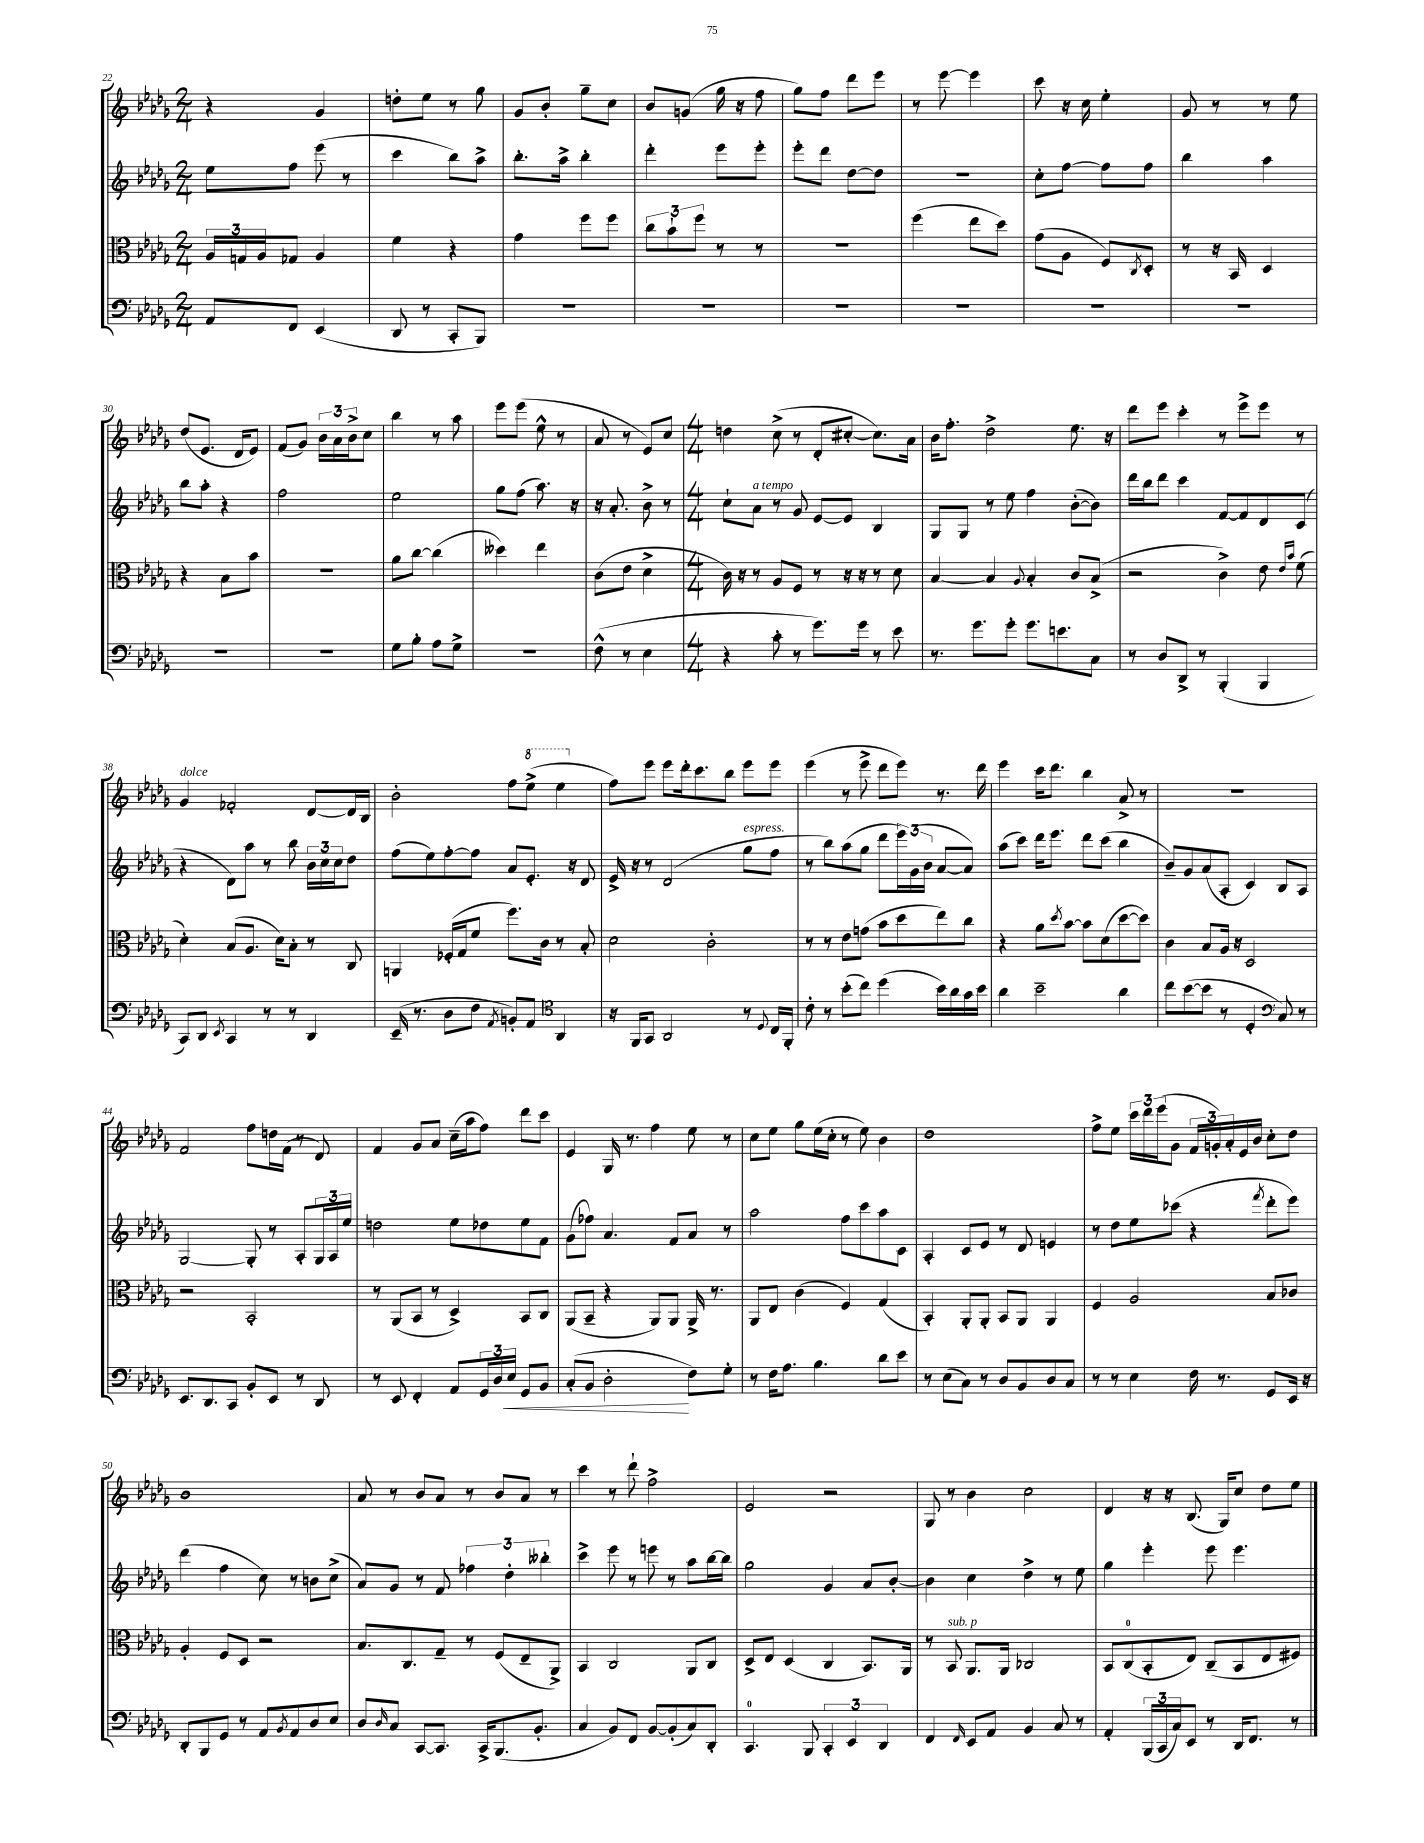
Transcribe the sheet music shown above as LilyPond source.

<<
\new StaffGroup <<
\new Staff = "s0" {
    \clef treble \key des \major \numericTimeSignature \time 2/4
    r4 ges'4 |
    d''8-. ees''8 r8 ges''8 |
    ges'8 bes'8-. ges''8-- c''8 |
    bes'8 g'8( ges''16 r16 f''8 |
    ges''8) f''8 des'''8 ees'''8 |
    r8 ees'''8~ ees'''4 |
    c'''8 r16 c''16 ees''4-. |
    ges'8 r8 r8 ees''8 |
    des''8( ees'8. des'16 ees'8) |
    f'8( ges'8) \tuplet 3/2 { bes'16 aes'16 bes'16-> } c''8 |
    bes''4 r8 aes''8 |
    ees'''8 ees'''8( ees''8-^ r8 |
    aes'8 r8 ees'8) c''8 |
    \numericTimeSignature \time 4/4 d''4 c''8->( r8 des'8-. cis''8~-. cis''8.) aes'16 |
    bes'16 f''8.-. des''2-> ees''8. r16 |
    des'''8 ees'''8 c'''4-. r8 ees'''8-> ees'''8 r8 |
    ges'4^\markup { \italic "dolce" } fes'2-. des'8~ des'16 bes16 |
    bes'2-. f''8 \ottava #1 ees'''8->( ees'''4 \ottava #0 |
    f''8) ees'''8 ees'''8 des'''16-. c'''8. bes''8 ees'''8 ees'''8 |
    ees'''4( r8 ees'''8-> des'''8 ees'''8) r8. des'''16 |
    ees'''4 c'''16 des'''8. bes''4 aes'8-> r8 |
    R1 |
    f'2 f''8 d''16 f'16( r8 des'8) |
    f'4 ges'8 aes'8 c''16--( aes''16 f''8) des'''8 c'''8 |
    ees'4 ges16 r8. f''4 ees''8 r8 |
    c''8 ees''8 ges''8 ees''16( c''16-. r8 ees''8) bes'4 |
    des''1 |
    f''8-> ees''8 \tuplet 3/2 { c'''16 des'''16 ees'''16( } ges'8 \tuplet 3/2 { f'16 g'16-.) aes'16-. } ees'16 bes'16 c''8-. des''8 |
    bes'1 |
    aes'8 r8 bes'8 aes'8 r8 bes'8 aes'8 r8 |
    c'''4 r8 des'''8-! f''2-> |
    ees'2 r2 |
    ges8 r8 bes'4 c''2 |
    des'4 r16 r16 bes8.( ges16) c''8 des''8 ees''8 \bar "|." |
}
\new Staff = "s1" {
    \clef treble \key des \major \numericTimeSignature \time 2/4
    ees''8 f''8 ees'''8( r8 |
    c'''4 bes''8) aes''8-> |
    bes''8.-. aes''16-> bes''4-. |
    des'''4-. ees'''8 ees'''8-. |
    ees'''8-. des'''8 des''8~ des''8 |
    r2 |
    c''8-. f''8~ f''8 f''8 |
    bes''4 aes''4 |
    bes''8 aes''8-. r4 |
    f''2 |
    ees''2 |
    ges''8 f''8( aes''8.) r16 |
    r16 aes'8.-. bes'8-> r8 |
    \numericTimeSignature \time 4/4 c''8-! aes'8^\markup { \italic "a tempo" } r8 ges'8 ees'8~ ees'8 bes4 |
    ges8 ges8 r8 ees''8 f''4 bes'8~-.( bes'8) |
    des'''16 bes''16 des'''8 c'''4 f'8~ f'8 des'8 c'8( |
    r4 des'8) aes''8 r8 bes''8 \tuplet 3/2 { bes'16 c''16 c''16 } des''8 |
    f''8( ees''8) f''8~-. f''8 aes'8 ees'8.-. r16 des'8 |
    ees'16-> r16 r8 des'2( ges''8^\markup { \italic "espress." } f''8 |
    r8 bes''8) aes''8( ges''8 des'''8 \tuplet 3/2 { ees'''16) ges'16( bes'16 } aes'8~ aes'8) |
    aes''8( c'''8) des'''16 ees'''8. des'''8 c'''8( bes''4 |
    bes'8--) ges'8 aes'8( aes8-. c'4) bes8 aes8 |
    ges2~ ges8-. r8 aes8-. \tuplet 3/2 { ges16 aes16 ees''16 } |
    d''2 ees''8 des''8 ees''8 f'8 |
    ges'8( fes''8) aes'4. f'8 aes'8 r8 |
    aes''2 f''8 c'''8 aes''8 c'8 |
    aes4-. c'8 ees'8 r8 des'8 e'4 |
    r8 des''8 ees''8 ces'''8( r4 \acciaccatura { f'''8 } des'''8-. ees'''8) |
    des'''4( f''4 c''8) r8 b'8 c''8->( |
    aes'8) ges'8 r8 f'8 \tuplet 3/2 { fes''4 des''4-. beses''4-. } |
    c'''4-> ees'''8 r8 e'''8 r8 aes''8 bes''16~ bes''16 |
    ges''2 ges'4 aes'8 bes'8~-. |
    bes'4 c''4 des''4-> r8 ees''8 |
    ges''4 ees'''4-. ees'''8 ees'''4. \bar "|." |
}
\new Staff = "s2" {
    \clef alto \key des \major \numericTimeSignature \time 2/4
    \tuplet 3/2 { aes16 g16 aes16 } ges8 aes4 |
    f'4 r4 |
    ges'4 f''8 f''8 |
    \tuplet 3/2 { c''8 bes'8-! f''8 } r8 r8 |
    R2 |
    f''4( ees''8 des''8) |
    ges'8( aes8 f8) \acciaccatura { c8 } des8-. |
    r8 r16 bes,16 des4 |
    r4 bes8 bes'8 |
    r2 |
    aes'8 c''8~ c''4( |
    deses''4) ees''4 |
    c'8( ees'8 des'4-> |
    \numericTimeSignature \time 4/4 c'16) r16 r8 aes8 f8 r8 r16 r16 r8 des'8 |
    bes4~ bes4 \appoggiatura { aes8 } bes4-. c'8 bes8->( |
    r2 c'4->) ees'8 \grace { ees'16 bes'16 } f'8( |
    des'4-.) bes8( aes8. des'16) bes8-. r8 c8 |
    a,4 fes16-.( ges16 f'8 f''8.) c'16 r8 bes8-. |
    des'2 c'2-. |
    r8 r8 ees'8 g'8( bes'8 des''8 ees''8) c''8 |
    r4 aes'8 \acciaccatura { des''8 } bes'8~ bes'8 des'8( des''8~ des''8) |
    c'4 bes8 aes16 r16 des2 |
    r2 bes,2-. |
    r8 aes,8( bes,8 r8 des4->) bes,8 c8 |
    aes,8( bes,8-- r4 aes,8) aes,8 aes,16-> r8. |
    aes,8 ees8 c'4( f4) ges4( |
    bes,4-.) aes,8-. aes,8-. bes,8 aes,8 aes,4 |
    f4 aes2 bes8 ces'8 |
    aes4-. f8 des8 r2 |
    bes8. c8. ges8-- r8 f8( ees8-- aes,8->) |
    bes,4 c2 aes,8 c8 |
    des8-> ees8 des4( c4 bes,8.) aes,16 |
    r8 bes,8^\markup { \italic "sub. p" } aes,8. aes,16 ces2 |
    bes,8 c8-0( bes,8-. ees8) c8--( bes,8 ees8 fis8) \bar "|." |
}
\new Staff = "s3" {
    \clef bass \key des \major \numericTimeSignature \time 2/4
    aes,8 f,8 ees,4( |
    des,8 r8 c,8-. bes,,8) |
    R2 |
    R2 |
    R2 |
    R2 |
    R2 |
    R2 |
    R2 |
    R2 |
    ges8 bes8-. aes8 ges8-> |
    R2 |
    f8-^( r8 ees4 |
    \numericTimeSignature \time 4/4 r4 c'8-. r8 ges'8.) ges'16 r8 ees'8 |
    r8. ges'8. ges'8-. ges'8. e'8. c8 |
    r8 des8 des,8-> r8 bes,,4-.( bes,,4 |
    c,8) des,8 \acciaccatura { ees,8 } c,4 r8 r8 des,4 |
    ees,16--( r8. des8 f8 \acciaccatura { aes,8 } b,8-.) aes,8 \clef tenor aes,4 |
    r16 f,16 ges,8 aes,2 r8 \appoggiatura { des8 } c16 f,16-. |
    c'8-. r8 bes'8-.( c''8) des''4( bes'16) aes'16 ges'16 bes'16 |
    aes'4 bes'2-- aes'4 |
    c''8 bes'8~( bes'8 r8 des4-. c8) r8 |
    \clef bass ees,8. des,8. c,8 bes,8-. ees,8 r8 des,8 |
    r8 ees,8 f,4-. aes,8 \tuplet 3/2 { ges,16 des16 ees16\< } ges,8 bes,8 |
    c8-.( bes,8 des2-.\! f8) ges8-. |
    r8 f16 aes8. bes4. des'8 ees'8 |
    r8 ees8( c8) r8 des8 bes,8 des8 c8 |
    r8 r8 ees4 f16 r8. ges,8 ees,16 r16 |
    des,8-. bes,,8 ges,8 r8 aes,8 \acciaccatura { bes,8 } aes,8 des8 ees8 |
    des8 \grace { des16 } c8 c,8~ c,8. c,16-> bes,,8.( bes,8.-. |
    c4 bes,8) f,8 bes,8~ bes,8-.( c8) des,8-. |
    c,4.-0 bes,,8 \tuplet 3/2 { c,4-. ees,4 des,4 } |
    f,4 \grace { f,16 } ees,8 aes,8 bes,4 c8 r8 |
    aes,4-. \tuplet 3/2 { bes,,16( c,16 c16) } ees,8 r8 des,16 f,8. r8 \bar "|." |
}
>>
>>
\layout { \context { \Score currentBarNumber = #22 } }
